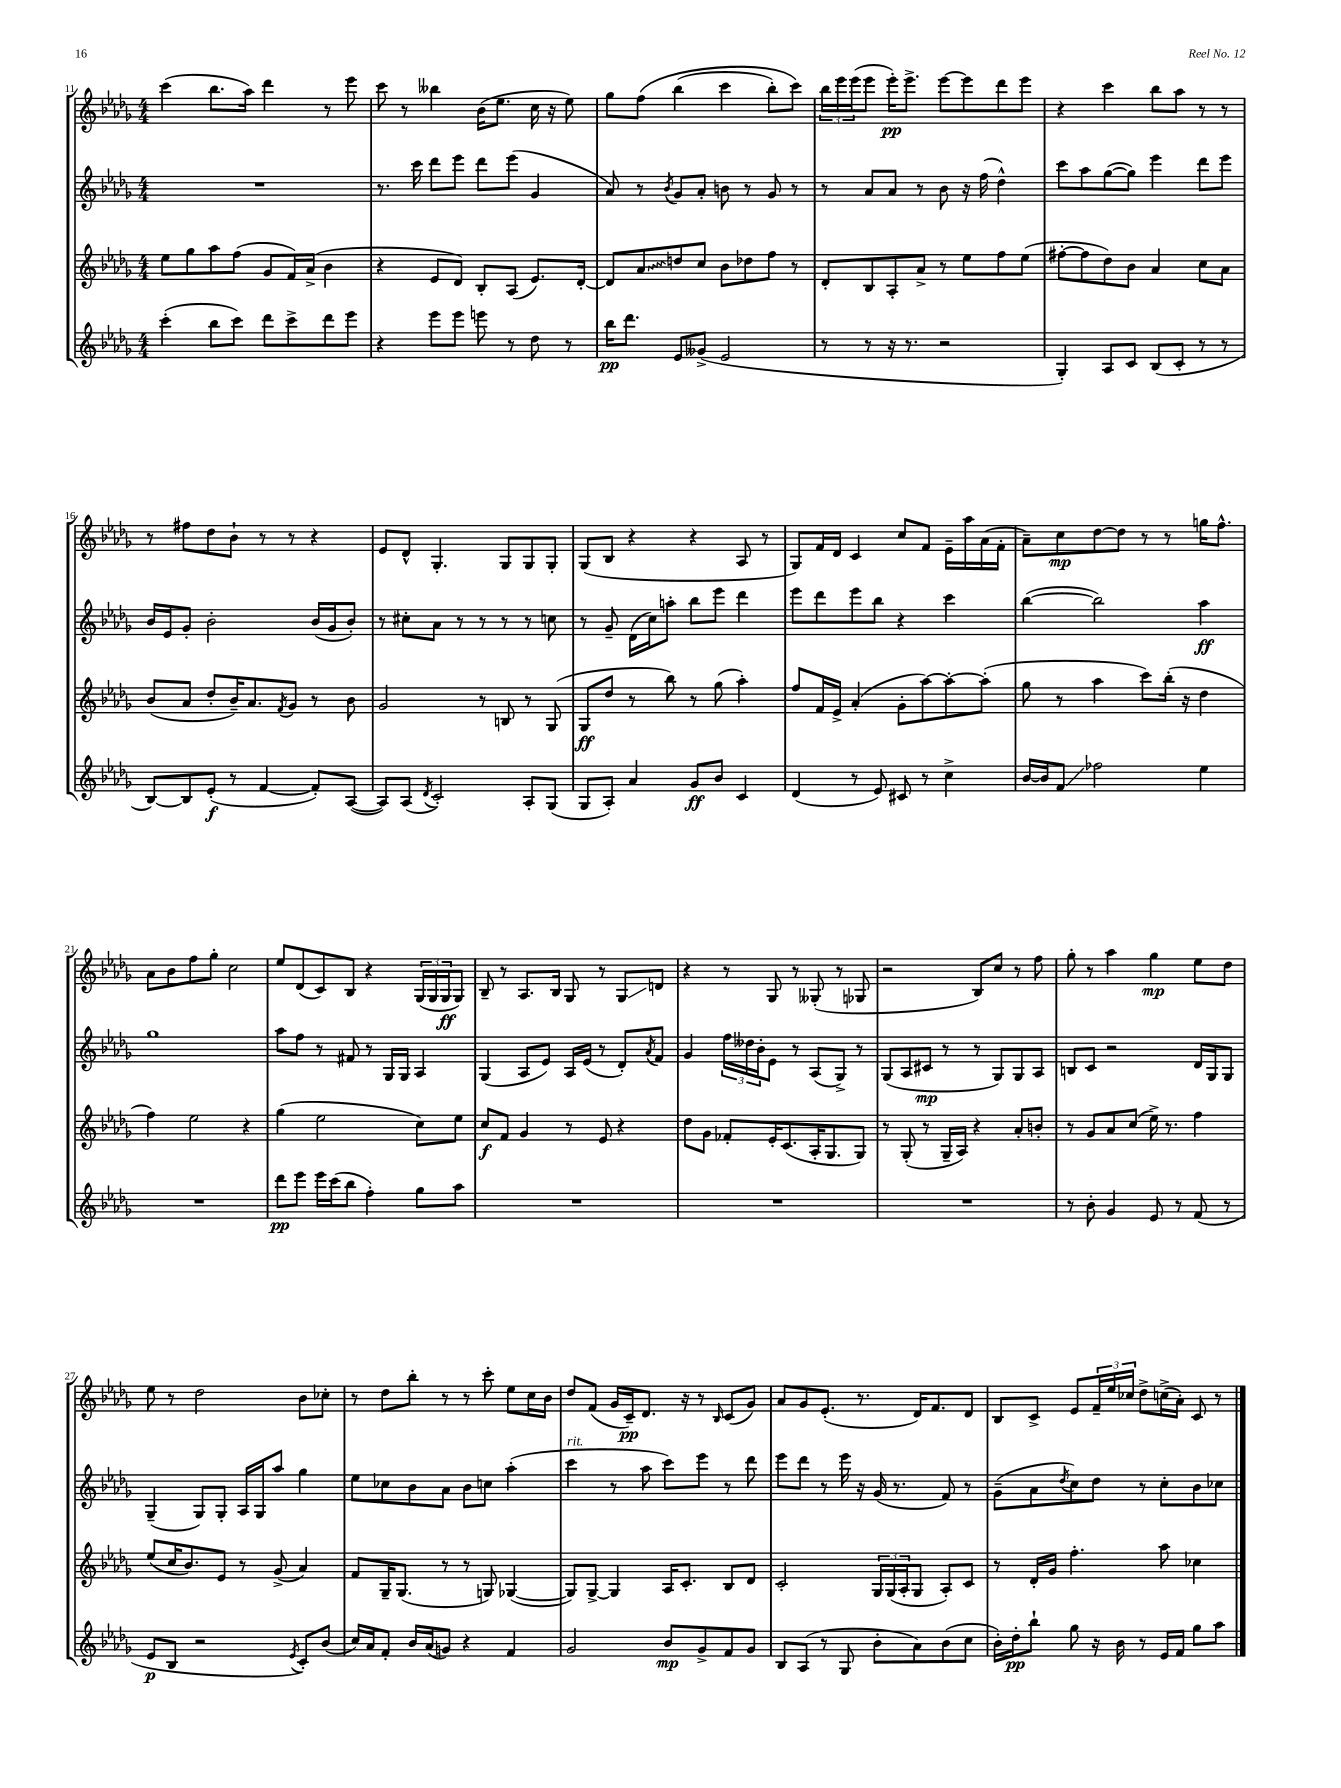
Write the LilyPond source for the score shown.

<<
\new StaffGroup <<
\new Staff = "s0" {
    \clef treble \key des \major \numericTimeSignature \time 4/4
    c'''4( bes''8. aes''16) des'''4 r8 ees'''8 |
    c'''8 r8 beses''4 bes'16( ees''8. c''16 r16 ees''8) |
    ges''8 f''8\( bes''4( c'''4 bes''8-.) c'''8\) |
    \tuplet 3/2 { bes''16 ees'''16 ees'''16( } ees'''8 ees'''16-.\pp) ees'''8.-> ees'''8~ ees'''8 des'''8 ees'''8 |
    r4 c'''4 bes''8 aes''8 r8 r8 |
    r8 fis''8 des''8 bes'8-! r8 r8 r4 |
    ees'8 des'8-^ ges4.-. ges8 ges8 ges8-. |
    ges8( bes8 r4 r4 aes8 r8 |
    ges8) f'16 des'16 c'4 c''8 f'8 ees'16-- aes''16 aes'16( f'16-. |
    aes'8--) c''8\mp des''8~ des''8 r8 r8 g''16 f''8.-^ |
    aes'8 bes'8 f''8 ges''8-. c''2 |
    ees''8 des'8( c'8) bes8 r4 \tuplet 3/2 { ges16( ges16 ges16\ff } ges8) |
    bes8-- r8 aes8. bes16 ges8 r8 ges8\glissando d'8 |
    r4 r8 ges8 r8 geses8-.( r8 ges8 |
    r2 bes8) c''8 r8 f''8 |
    ges''8-. r8 aes''4 ges''4\mp ees''8 des''8 |
    ees''8 r8 des''2 bes'8 ces''8-. |
    r8 des''8 bes''8-. r8 r8 c'''8-. ees''8 c''16 bes'16 |
    des''8 f'8( ges'16 c'16--\pp) des'8. r16 r8 \grace { bes16 } c'8( ges'8) |
    aes'8 ges'8 ees'8.-.( r8. des'16) f'8. des'8 |
    bes8 c'8-> ees'8 \tuplet 3/2 { f'16-- ees''16 ces''16 } des''8-> c''16->( aes'16-.) c'8 r8 \bar "|." |
}
\new Staff = "s1" {
    \clef treble \key des \major \numericTimeSignature \time 4/4
    R1 |
    r8. c'''16 des'''8 ees'''8 des'''8 ees'''8( ges'4 |
    aes'8) r8 \acciaccatura { bes'8 } ges'8 aes'8-. b'8 r8 ges'8 r8 |
    r8 aes'8 aes'8 r8 bes'8 r16 f''16( des''4-^) |
    c'''8 aes''8 ges''8~( ges''8) ees'''4 des'''8 ees'''8 |
    bes'16 ees'16 ges'8-. bes'2-. bes'16( ges'16 bes'8-.) |
    r8 cis''8-. aes'8 r8 r8 r8 r8 c''8 |
    r8 ges'8-- des'16( c''16) a''8-. bes''8 ees'''8 des'''4 |
    ees'''8 des'''8 ees'''8 bes''8 r4 c'''4 |
    bes''4~( bes''2) aes''4\ff |
    ges''1 |
    aes''8 f''8 r8 fis'8 r8 ges16 ges16 aes4 |
    ges4( aes8 ees'8) aes16 ees'16( r8 des'8-.) \acciaccatura { aes'8 } f'8 |
    ges'4 \tuplet 3/2 { f''16 deses''16 bes'16-. } ees'8 r8 aes8( ges8->) r8 |
    ges8( aes8 cis'8\mp r8 r8 ges8) ges8 aes8 |
    b8 c'8 r2 des'16 ges16 ges8 |
    ges4--( ges8) ges8-. aes16 ges16 aes''8 ges''4 |
    ees''8 ces''8 bes'8 aes'8 bes'8 c''8 aes''4-.( |
    c'''4^\markup { \italic "rit." } r8 aes''8 c'''8) ees'''8 r8 des'''8 |
    ees'''8 des'''8 r8 ees'''16 r16 ges'16( r8. f'8) r8 |
    ges'8--( aes'8 \acciaccatura { des''8 } c''8) des''8 r8 c''8-. bes'8 ces''8 \bar "|." |
}
\new Staff = "s2" {
    \clef treble \key des \major \numericTimeSignature \time 4/4
    ees''8 ges''8 aes''8 f''8( ges'8 f'16) aes'16->( bes'4 |
    r4 ees'8 des'8) bes8-. aes8( ees'8.) des'16~-. |
    des'8 \once \override Glissando.style = #'zigzag aes'8\glissando d''8 c''8 bes'8 des''8 f''8 r8 |
    des'8-. bes8 aes8-. aes'8-> r8 ees''8 f''8 ees''8( |
    fis''8~-. fis''8 des''8) bes'8 aes'4 c''8 aes'8 |
    bes'8( aes'8 des''8-. bes'16--) aes'8. \acciaccatura { f'8 } ges'8 r8 bes'8 |
    ges'2 r8 b8 r8 ges8( |
    ges8\ff des''8 r8 bes''8) r8 ges''8( aes''4-.) |
    f''8 f'16 ees'16-> aes'4-.( ges'8-. aes''8~) aes''8~-. aes''8-.( |
    ges''8 r8 aes''4 c'''8) bes''16-.( r16 des''4 |
    f''4) ees''2 r4 |
    ges''4( ees''2 c''8) ees''8 |
    c''8\f f'8 ges'4 r8 ees'8 r4 |
    des''8 ges'8 fes'8-. ees'16-. c'8.( aes16-. ges8. ges8) |
    r8 ges8-.( r8 ges16-- aes16) r4 aes'8-. b'8-. |
    r8 ges'8 aes'8 c''8( ees''16->) r8. f''4 |
    ees''8( c''16 bes'8.) ees'8 r8 ges'8->( aes'4) |
    f'8 ges16-- ges8.( r8 r8 g8) ges4~( |
    ges8) ges8~-> ges4 aes16 c'8.-. bes8 des'8 |
    c'2-. \tuplet 3/2 { ges16 ges16( aes16-. } ges8 aes8-.) c'8 |
    r8 des'16-. ges'16 f''4.-. aes''8 ces''4 \bar "|." |
}
\new Staff = "s3" {
    \clef treble \key des \major \numericTimeSignature \time 4/4
    c'''4-.( bes''8 c'''8) des'''8 c'''8-> des'''8 ees'''8 |
    r4 ees'''8 ees'''8 e'''8 r8 des''8 r8 |
    bes''16\pp des'''8. ees'8 geses'8->( ees'2 |
    r8 r8 r16 r8. r2 |
    ges4-.) aes8 c'8 bes8( c'8-. r8 r8 |
    bes8~) bes8 ees'8-.\f( r8 f'4~ f'8-.) aes8~( |
    aes8) aes8( \acciaccatura { des'8 } c'2-.) aes8-. ges8( |
    ges8 aes8-.) aes'4 ges'8\ff bes'8 c'4 |
    des'4( r8 ees'8) cis'8 r8 c''4-> |
    bes'16~ bes'16 f'8\glissando fes''2 ees''4 |
    R1 |
    des'''8\pp ees'''8 ees'''16 c'''16( bes''8 f''4-.) ges''8 aes''8 |
    R1 |
    R1 |
    R1 |
    r8 bes'8-. ges'4 ees'8 r8 f'8( r8 |
    ees'8\p bes8 r2 \acciaccatura { ees'8 } c'8-.) bes'8( |
    c''16) aes'16 f'8-. bes'16 aes'16( g'8) r4 f'4 |
    ges'2 bes'8\mp ges'8-> f'8 ges'8 |
    bes8 aes8( r8 ges8 bes'8-. aes'8) bes'8( c''8 |
    bes'16-.) des''16-.\pp bes''8-! ges''8 r16 bes'16 r8 ees'16 f'16 ges''8 aes''8 \bar "|." |
}
>>
>>
\layout { \context { \Score currentBarNumber = #11 } }
